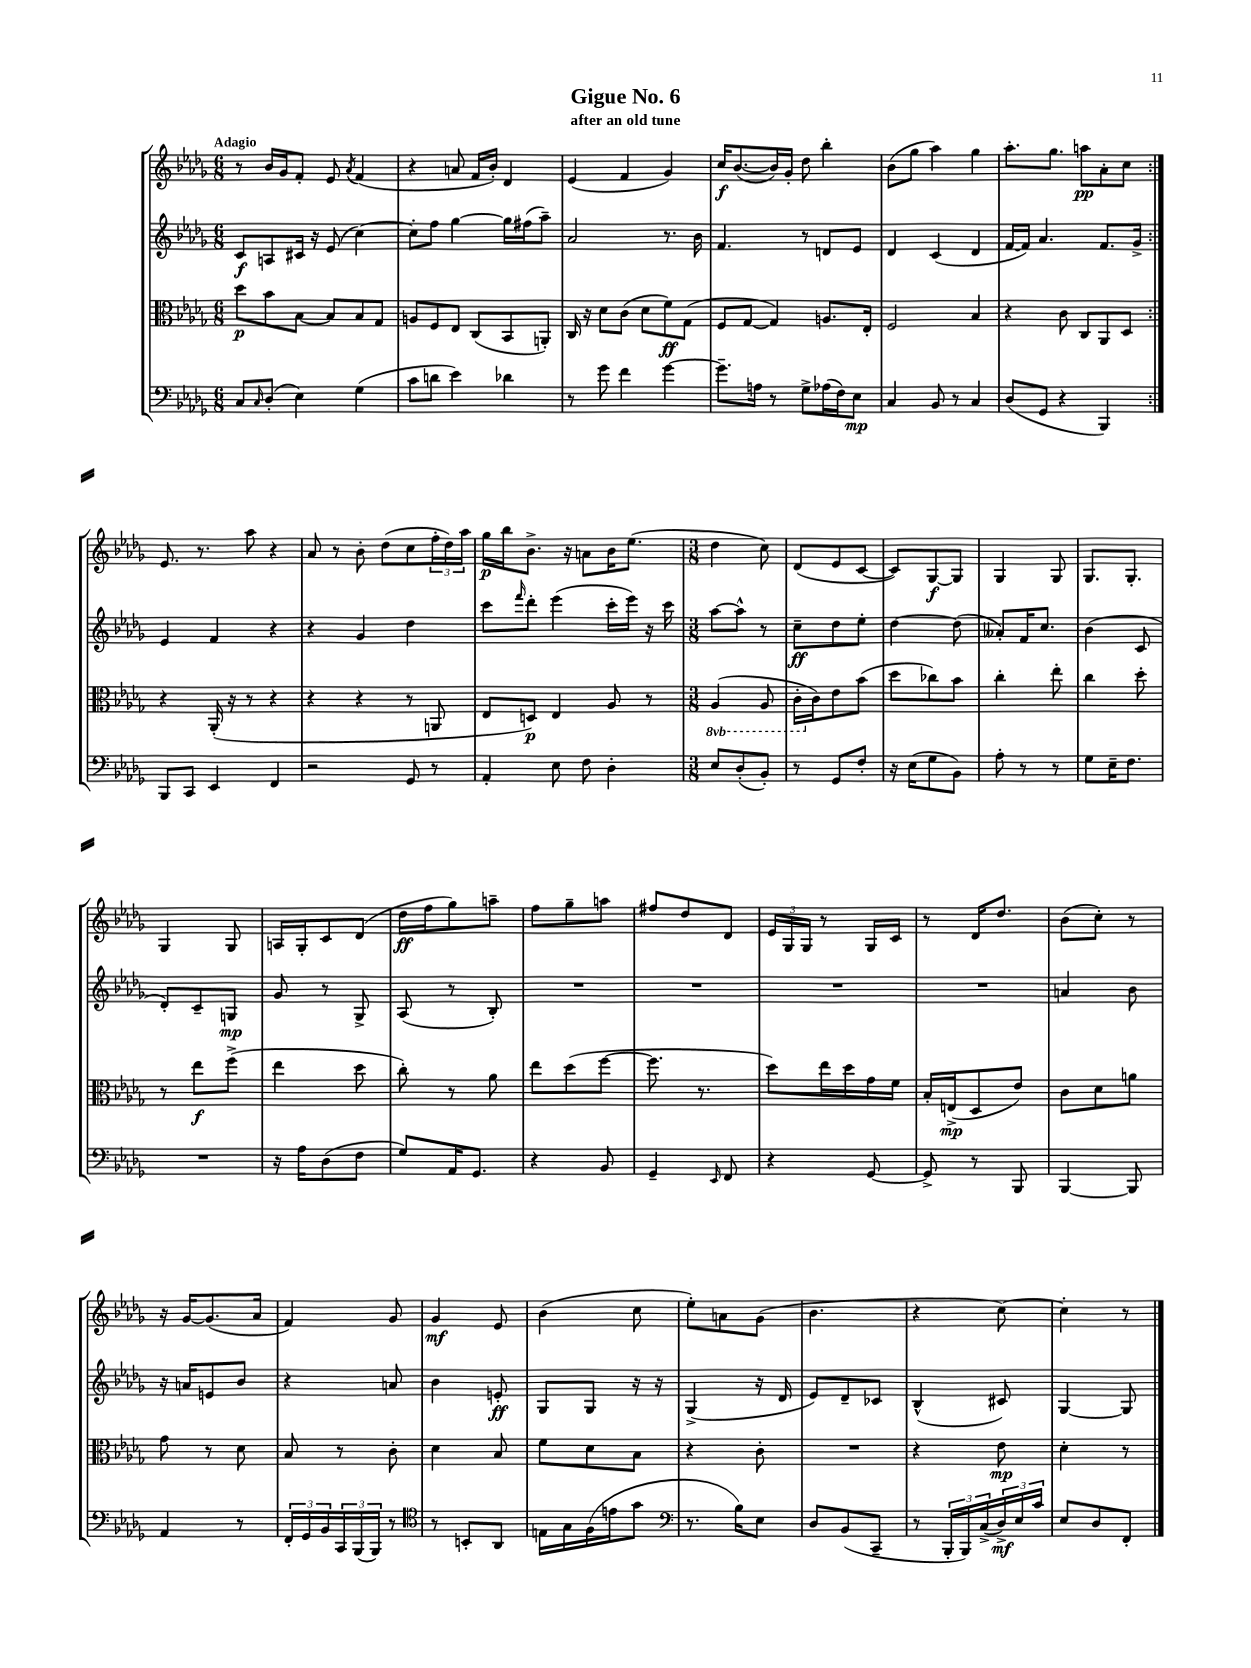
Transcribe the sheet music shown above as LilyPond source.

\header { title = "Gigue No. 6" subtitle = "after an old tune" }
<<
\new StaffGroup <<
\new Staff = "s0" {
    \clef treble \key des \major \numericTimeSignature \time 6/8 \tempo "Adagio"
    \repeat volta 2 { r8 bes'16 ges'16 f'8-. ees'8 \acciaccatura { aes'8 } f'4( |
    r4 a'8 f'16 bes'16-.) des'4 |
    ees'4( f'4 ges'4) |
    c''16\f bes'8.~( bes'16) ges'16-. des''8 bes''4-. |
    bes'8( ges''8 aes''4) ges''4 |
    aes''8.-. ges''8. a''8\pp aes'8-. c''8 | }
    ees'8. r8. aes''8 r4 |
    aes'8 r8 bes'8-. des''8( c''8 \tuplet 3/2 { f''16-. des''16) aes''16 } |
    ges''16\p bes''16 bes'8.-> r16 a'8 bes'16 ees''8.( |
    \numericTimeSignature \time 3/8 des''4 c''8) |
    des'8( ees'8 c'8~ |
    c'8) ges8~\f ges8 |
    ges4 ges8 |
    ges8. ges8.-. |
    ges4 ges8 |
    a16 ges16-. c'8 des'8( |
    des''16\ff f''16 ges''8) a''8-- |
    f''8 ges''8-- a''8 |
    fis''8 des''8 des'8 |
    \tuplet 3/2 { ees'16 ges16 ges16 } r8 ges16 c'16 |
    r8 des'16 des''8. |
    bes'8( c''8-.) r8 |
    r16 ges'16~ ges'8.( aes'16 |
    f'4) ges'8 |
    ges'4\mf ees'8 |
    bes'4( c''8 |
    ees''8-.) a'8 ges'8( |
    bes'4. |
    r4 c''8~) |
    c''4-. r8 \bar "|." |
}
\new Staff = "s1" {
    \clef treble \key des \major \numericTimeSignature \time 6/8
    \repeat volta 2 { c'8\f a8 cis'16 r16 ees'8( c''4~) |
    c''8-. f''8 ges''4~ ges''16 fis''16( aes''8--) |
    aes'2 r8. bes'16 |
    f'4. r8 d'8 ees'8 |
    des'4 c'4( des'4 |
    f'16~ f'16) aes'4. f'8. ges'16-> | }
    ees'4 f'4 r4 |
    r4 ges'4 des''4 |
    c'''8 \grace { f'''16 } des'''8-. ees'''4( c'''16-. ees'''16) r16 c'''16 |
    \numericTimeSignature \time 3/8 aes''8~ aes''8-^ r8 |
    c''8--\ff des''8 ees''8-. |
    des''4~ des''8( |
    aeses'8-.) f'16 c''8. |
    bes'4( c'8 |
    des'8-.) c'8-- g8\mp |
    ges'8 r8 ges8-> |
    aes8( r8 bes8-.) |
    R4. |
    R4. |
    R4. |
    R4. |
    a'4 bes'8 |
    r16 a'16 e'8 bes'8 |
    r4 a'8 |
    bes'4 e'8-.\ff |
    ges8 ges8 r16 r16 |
    ges4->( r16 des'16 |
    ees'8) des'8-- ces'8 |
    bes4-^( cis'8) |
    ges4~ ges8 \bar "|." |
}
\new Staff = "s2" {
    \clef alto \key des \major \numericTimeSignature \time 6/8 \set Staff.ottavationMarkups = #ottavation-simple-ordinals
    \repeat volta 2 { des''8\p bes'8 bes8~ bes8 bes8 ges8 |
    a8 f8 ees8 c8( bes,8 a,8-.) |
    c16 r16 des'8 c'8( des'8 f'8\ff) ges8( |
    f8 ges8~ ges4) a8. ees16-. |
    f2 bes4 |
    r4 c'8 c8 aes,8 des8 | }
    r4 aes,16-.( r16 r8 r4 |
    r4 r4 r8 a,8 |
    ees8 d8\p) ees4 aes8 r8 |
    \numericTimeSignature \time 3/8 \ottava #-1 aes,4( aes,8 |
    c16-. \ottava #0 c'16) ees'8 bes'8( |
    des''8 ces''8) bes'8 |
    c''4-. ees''8-. |
    c''4 des''8-. |
    r8 ees''8\f f''8->( |
    ees''4 des''8 |
    c''8-.) r8 aes'8 |
    ees''8 des''8( f''8~ |
    f''8. r8. |
    des''8) ees''16 des''16 ges'16 f'16 |
    bes16-. e16->\mp( des8 ees'8) |
    c'8 des'8 a'8 |
    ges'8 r8 des'8 |
    bes8 r8 c'8-. |
    des'4 bes8 |
    f'8 des'8 bes8 |
    r4 c'8-. |
    R4. |
    r4 ees'8\mp |
    des'4-. r8 \bar "|." |
}
\new Staff = "s3" {
    \clef bass \key des \major \numericTimeSignature \time 6/8
    \repeat volta 2 { c8 \grace { c16 } des8-.( ees4) ges4( |
    c'8 d'8 ees'4) des'4 |
    r8 ges'8 f'4 ges'4~ |
    ges'8.-- a16 r8 ges8-> aes16( f16) ees8\mp |
    c4 bes,8 r8 c4 |
    des8( ges,8 r4 bes,,4) | }
    bes,,8 c,8 ees,4 f,4 |
    r2 ges,8 r8 |
    aes,4-. ees8 f8 des4-. |
    \numericTimeSignature \time 3/8 ees8 des8-.( bes,8-.) |
    r8 ges,8 f8-. |
    r16 ees16( ges8 bes,8) |
    aes8-. r8 r8 |
    ges8 ees16-- f8. |
    R4. |
    r16 aes16 des8( f8 |
    ges8) aes,16 ges,8. |
    r4 bes,8 |
    ges,4-- \grace { ees,16 } f,8 |
    r4 ges,8~ |
    ges,8-> r8 bes,,8 |
    bes,,4~ bes,,8 |
    aes,4 r8 |
    \tuplet 3/2 { f,16-. ges,16 bes,16 } \tuplet 3/2 { c,16 bes,,16( bes,,16) } r8 |
    \clef tenor r8 b,8-. aes,8 |
    e16 ges16 f16( e'16 ges'8 |
    \clef bass r8. bes16) ees8 |
    des8 bes,8( c,8-- |
    r8 \tuplet 3/2 { bes,,16-. bes,,16) c16->( } \tuplet 3/2 { des16->\mf) ees16 c'16 } |
    ees8 des8 f,8-. \bar "|." |
}
>>
>>
\layout { \context { \Score \remove "Bar_number_engraver" } }
